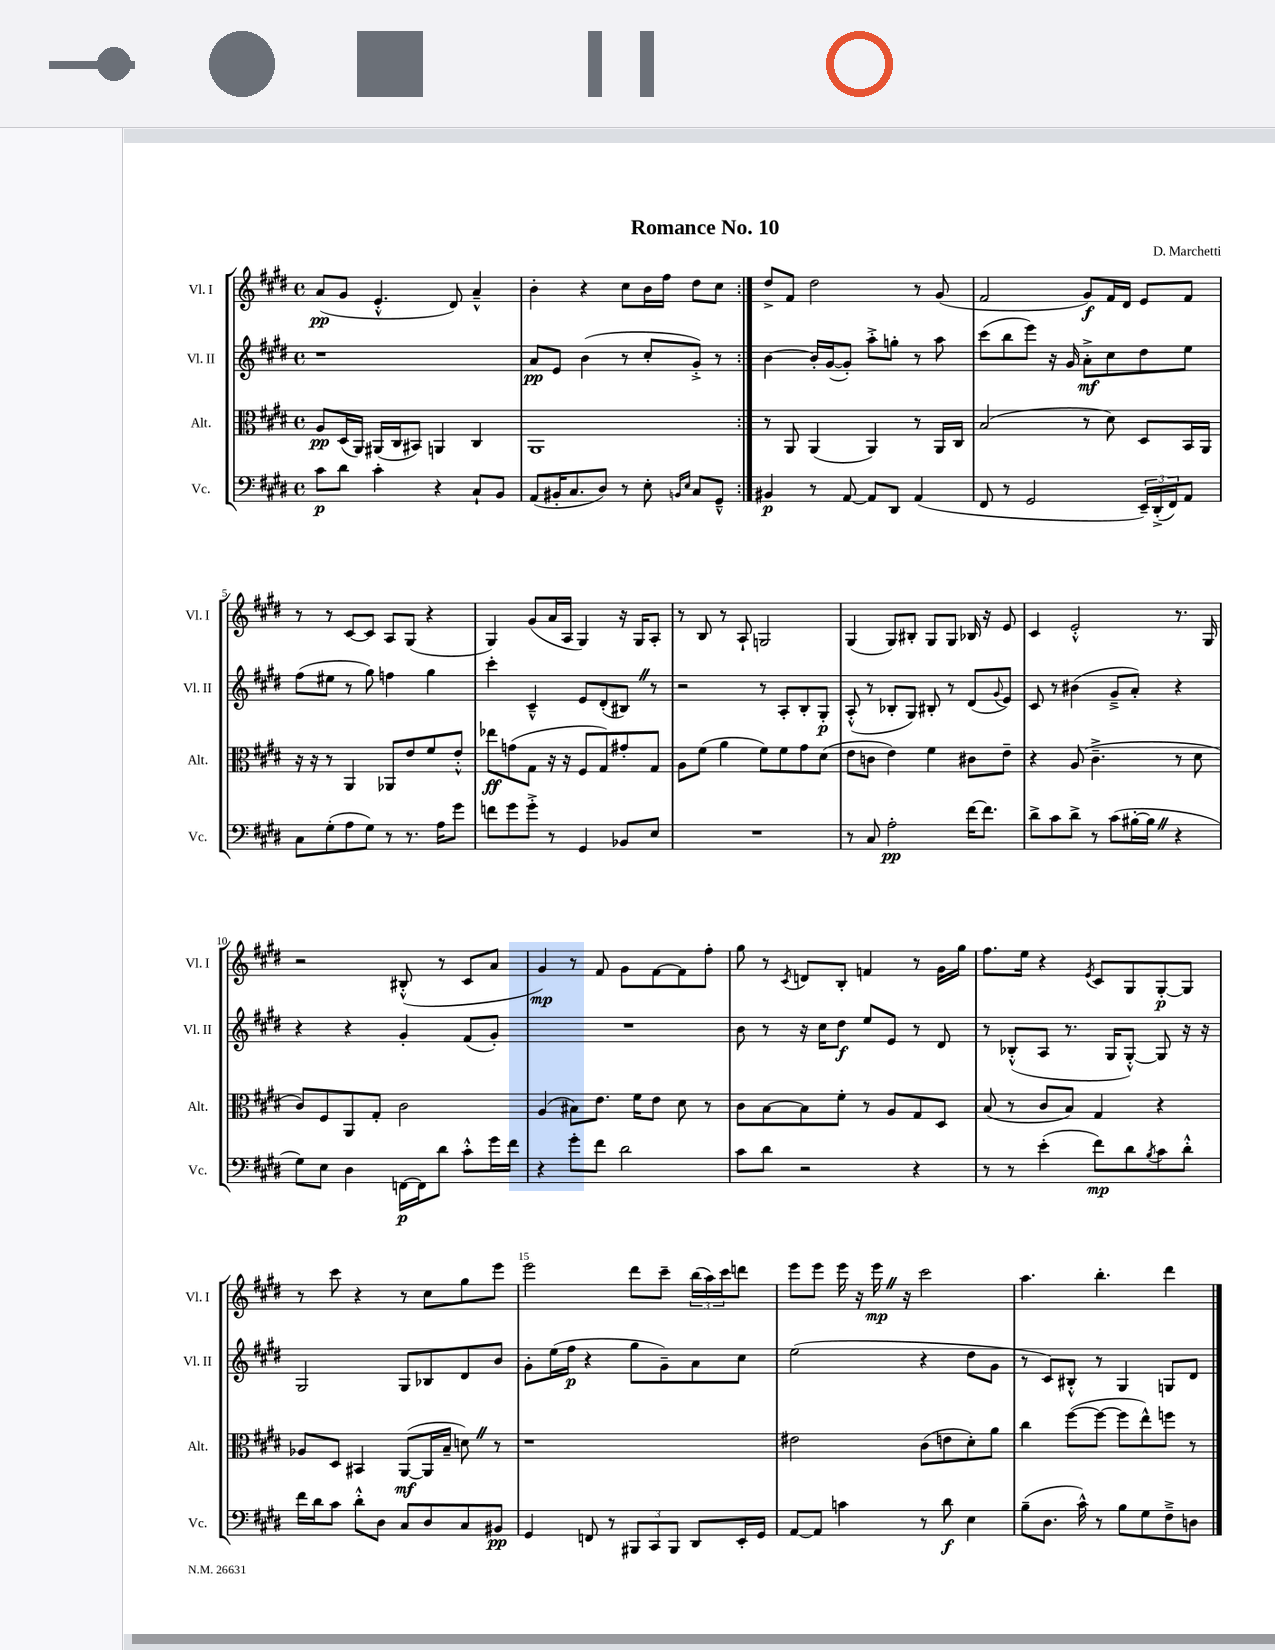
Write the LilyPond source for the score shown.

\header { title = "Romance No. 10" composer = "D. Marchetti" }
<<
\new StaffGroup <<
\new Staff = "s0" \with { instrumentName = "Vl. I" shortInstrumentName = "Vl. I" } {
    \clef treble \key e \major \defaultTimeSignature \time 4/4
    \repeat volta 2 { a'8\pp( gis'8 e'4.-.-^ dis'8) a'4---^ |
    b'4-. r4 cis''8 b'16 fis''16 dis''8 cis''8 | }
    dis''8-> fis'8 dis''2 r8 gis'8( |
    fis'2 gis'8\f) fis'16 dis'16 e'8 fis'8 |
    r8 r8 cis'8~ cis'8 a8 gis8( r4 |
    gis4) gis'8( a'16 a16 gis4) r16 gis16 a8-. |
    r8 b8 r8 a8-! g2 |
    gis4( gis8) bis8-. gis8 gis8 bes16 r16 e'8 |
    cis'4 e'2-.-^ r8. gis16 |
    r2 bis8-.-^( r8 cis'8 a'8 |
    gis'4\mp) r8 fis'8 gis'8 fis'8~ fis'8 fis''8-. |
    gis''8 r8 \acciaccatura { cis'8 } d'8 b8-. f'4 r8 gis'16 gis''16 |
    fis''8. e''16 r4 \acciaccatura { e'8 } cis'8 gis8 gis8~-.\p gis8 |
    r8 cis'''8 r4 r8 cis''8 gis''8 e'''8 |
    e'''2 dis'''8 cis'''8-- \tuplet 3/2 { b''16( a''16) cis'''16 } d'''8 |
    e'''8 e'''8 e'''16 r16 e'''16\mp \once \override BreathingSign.text = \markup { \musicglyph "scripts.caesura.straight" } \breathe r16 cis'''2 |
    a''4. b''4.-. dis'''4 \bar "|." |
}
\new Staff = "s1" \with { instrumentName = "Vl. II" shortInstrumentName = "Vl. II" } {
    \clef treble \key e \major \defaultTimeSignature \time 4/4
    \repeat volta 2 { r1 |
    a'8\pp e'8 b'4( r8 cis''8-. gis'8-.->) r8 | }
    b'4~ b'16-. gis'16~( gis'8-.) a''8-.-> g''8-. r8 a''8 |
    cis'''8( b''8 e'''8) r16 gis'16 a'8-.->\mf cis''8 dis''8 e''8 |
    fis''8( eis''8 r8 gis''8) f''4 gis''4 |
    cis'''4-. cis'4---^ e'8 dis'8-.( bis8) \once \override BreathingSign.text = \markup { \musicglyph "scripts.caesura.straight" } \breathe r8 |
    r2 r8 a8-. b8-. gis8-.\p |
    a8-.-^( r8 bes8-. gis8) bis8-. r8 dis'8( \appoggiatura { gis'8 } e'8) |
    cis'8 r8 bis'4( gis'8---> a'8-.) r4 |
    r4 r4 gis'4-. fis'8( gis'8-.) |
    R1 |
    b'8 r8 r16 cis''16 dis''8\f e''8 e'8 r8 dis'8 |
    r8 bes8-.-^( a8 r8. gis16 gis8~-.-^) gis8 r16 r16 |
    gis2 gis8 bes8 dis'8 b'8 |
    gis'8-. e''16( fis''16\p r4 gis''8 gis'8--) a'8 cis''8 |
    e''2( r4 dis''8 gis'8 |
    r8 cis'8) bis8-.-^ r8 gis4 g8 dis'8 \bar "|." |
}
\new Staff = "s2" \with { instrumentName = "Alt." shortInstrumentName = "Alt." } {
    \clef alto \key e \major \defaultTimeSignature \time 4/4
    \repeat volta 2 { a8\pp dis16( a,16) ais,16( cis16 bis,8) a,4 cis4 |
    a,1 | }
    r8 a,8 a,4( a,4) r8 a,16 cis16 |
    b2( r8 dis'8) dis8 b,16 a,16 |
    r16 r16 r8 a,4 aes,8 e'8 fis'8 e'8-.-^ |
    ees''8\ff g'8( gis8 r16 r16 fis8 gis8) gis'8-. gis8 |
    a8 fis'8( a'4 fis'8) fis'8 gis'8 dis'8( |
    e'8 c'8 e'4) fis'4 cis'8 e'8-- |
    r4 a8( cis'4.---> r8 dis'8 |
    cis'8) fis8 a,8 gis8-. cis'2 |
    a4( bis8) e'8. fis'16 e'8 dis'8 r8 |
    cis'8 b8~ b8 fis'8-. r8 a8 gis8 dis8 |
    b8( r8 cis'8 b8) gis4 r4 |
    aes8 dis8 bis,4 a,8~\mf( a,16 b16-- d'8) \once \override BreathingSign.text = \markup { \musicglyph "scripts.caesura.straight" } \breathe r8 |
    r1 |
    eis'2 cis'8( e'8 dis'8-.) a'8 |
    cis''4 fis''8~( fis''8~ fis''8 e''8-^) f''8 r8 \bar "|." |
}
\new Staff = "s3" \with { instrumentName = "Vc." shortInstrumentName = "Vc." } {
    \clef bass \key e \major \defaultTimeSignature \time 4/4
    \repeat volta 2 { cis'8\p dis'8 cis'4-. r4 cis8-! b,8 |
    a,8( bis,16-. cis8. dis8) r8 e8-. \grace { b,16 e16 } cis8 gis,8---^ | }
    bis,4\p r8 a,8~ a,8 dis,8 a,4( |
    fis,8 r8 gis,2 \tuplet 3/2 { e,16--) dis,16-.->( fis,16) } a,8 |
    cis8 gis8-.( a8 gis8) r8 r8. a16 gis'8 |
    f'8 gis'8 gis'8-.-> r8 gis,4 bes,8 e8 |
    R1 |
    r8 cis8 a2-.\pp fis'16~ fis'8. |
    dis'8-> cis'8 dis'8-> r8 cis'8( bis16~-. bis16 \once \override BreathingSign.text = \markup { \musicglyph "scripts.caesura.straight" } \breathe r4 |
    gis8) e8 dis4 f,16~\p f,16 dis'8 cis'8-.-^ gis'16 fis'16 |
    r4 gis'8-. fis'8 dis'2 |
    cis'8 dis'8 r2 r4 |
    r8 r8 e'4-.( fis'8\mp) dis'8 \acciaccatura { b8 } cis'8 dis'8-.-^ |
    fis'16 dis'16 cis'8 dis'8-.-^ dis8 cis8 dis8 cis8 bis,8\pp |
    gis,4 f,8 r8 \tuplet 3/2 { bis,,8 cis,8 bis,,8 } dis,8 e,16-. gis,16 |
    a,8~ a,8 c'4 r8 dis'8\f e4 |
    b8--( dis8. cis'16-^) r8 b8 gis8 fis8---> d8 \bar "|." |
}
>>
>>
\layout { \context { \Score \override BarNumber.break-visibility = ##(#f #t #t) barNumberVisibility = #(every-nth-bar-number-visible 5) } }
